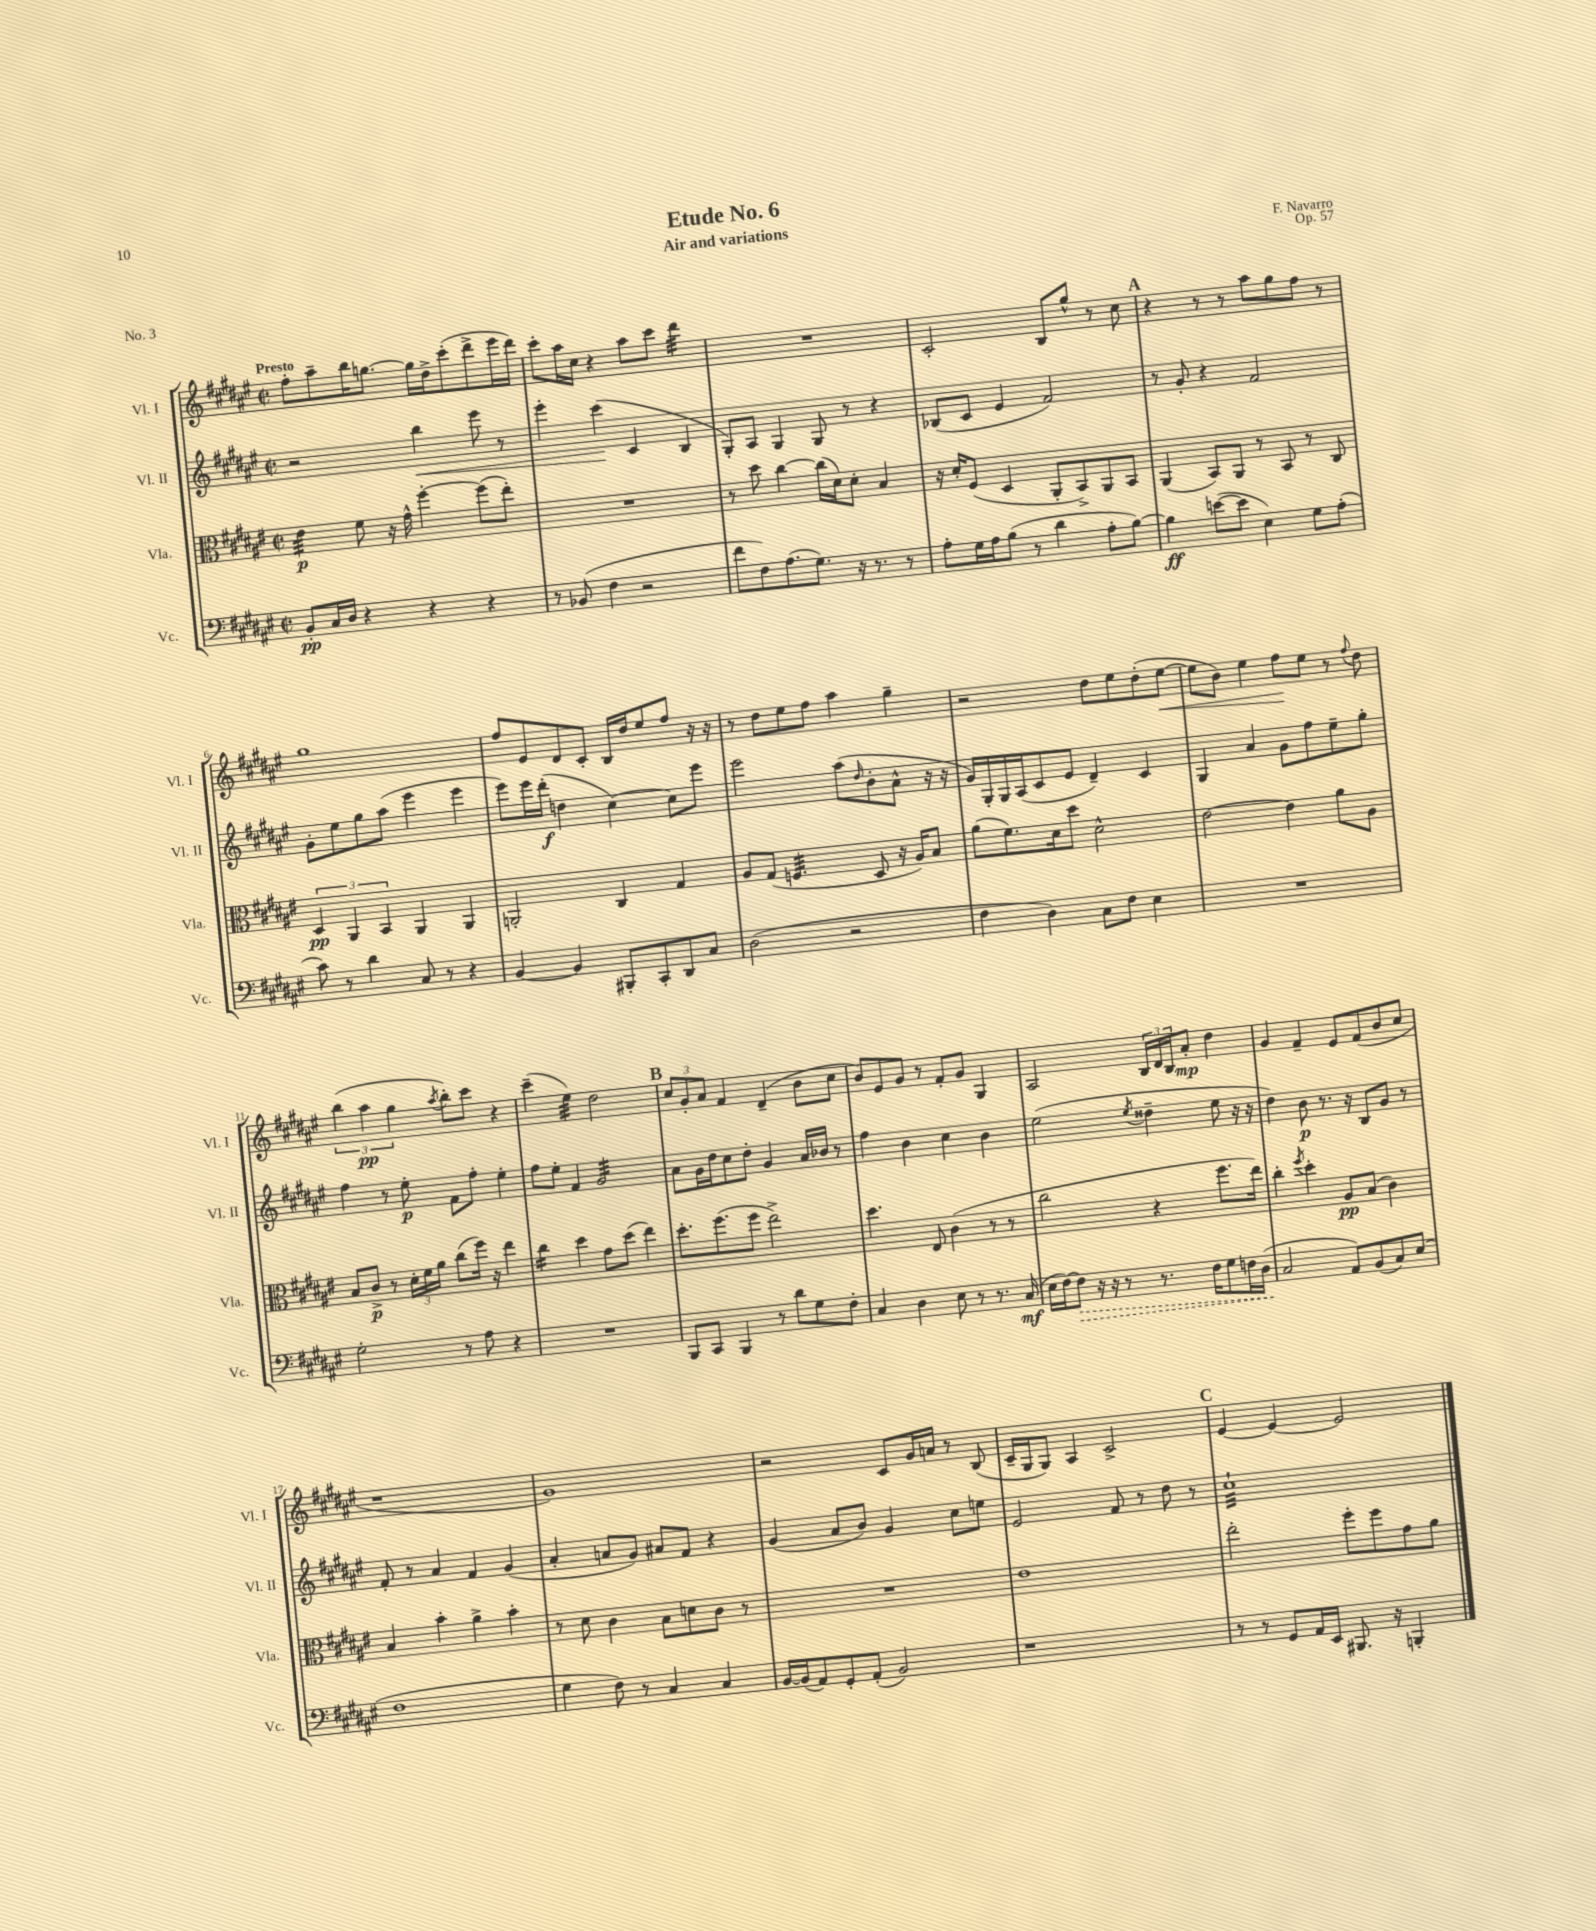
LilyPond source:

\header { title = "Etude No. 6" composer = "F. Navarro" subtitle = "Air and variations" opus = "Op. 57" piece = "No. 3" }
<<
\new StaffGroup <<
\new Staff = "s0" \with { instrumentName = "Vl. I" shortInstrumentName = "Vl. I" } {
    \clef treble \key fis \major \defaultTimeSignature \time 2/2 \tempo "Presto"
    fis''8-. ais''8-- b''16 g''8.~ g''16 dis''16-> cis'''8-.( dis'''8-> eis'''16 dis'''16) |
    cis'''8-. ais''16 cis''16 r4 ais''8 cis'''8 dis'''4:32 |
    R1 |
    cis'2-. b8 gis''8-^ r8 cis''8 |
    \mark \markup { \bold "A" } r4 r8 r8 ais''8 gis''8 fis''8 r8 |
    gis''1 |
    fis''8 eis'8 dis'8 cis'8-. b16 dis''16 eis''8 fis''8 r16 r16 |
    r8 dis''8 eis''8 fis''8 ais''4 gis''4-- |
    r2 dis''8 eis''8 dis''8-.( eis''8~\< |
    eis''8 b'8) eis''4 fis''8\! eis''8 r8 \appoggiatura { fis''8 } dis''8 |
    \tuplet 3/2 { b''4( ais''4\pp gis''4 } \acciaccatura { ais''8 } b''8-.) cis'''8 r4 |
    cis'''4--( eis''4:32) dis''2 |
    \mark \markup { \bold "B" } \tuplet 3/2 { cis''8 gis'8-. ais'8 } fis'4 dis'4--( b'8 cis''8 |
    b'8) eis'8 gis'8 r8 fis'8-. gis'8 gis4 |
    ais2 \tuplet 3/2 { b16 dis'16 b16 } ais'8-.\mp dis''4 |
    gis'4 fis'4-- eis'8 fis'8( b'8 cis''8 |
    r1 |
    gis'1) |
    r2 cis'8 gis'16 a'16 r8 b8( |
    cis'16-- gis16 gis8) ais4 cis'2-> |
    \mark \markup { \bold "C" } eis'4~ eis'4~ eis'2 \bar "|." |
}
\new Staff = "s1" \with { instrumentName = "Vl. II" shortInstrumentName = "Vl. II" } {
    \clef treble \key fis \major \defaultTimeSignature \time 2/2
    r2 b''4\< eis'''8 r8 |
    eis'''4-. cis'''4\!( cis'4 b4 |
    gis8-.) ais8 gis4 gis8 r8 r4 |
    bes8( cis'8 eis'4 fis'2) |
    \mark \markup { \bold "A" } r8 gis'8-. r4 fis'2 |
    gis'8-. eis''8 gis''8 ais''8( eis'''4 eis'''4 |
    eis'''8) eis'''16 dis'''16-.\f( d''4 cis''4~) cis''8 eis'''8 |
    eis'''2 ais''8( \grace { dis''16 } b'8-. ais'8-^ r16 r16 |
    gis'16) gis16-. gis16 ais16( cis'8 eis'8 dis'4--) cis'4 |
    gis4 ais'4 gis'8 fis''8 eis''8-- gis''8-. |
    fis''4 r8 eis''8-.\p fis'8 fis''8-. eis''4-. |
    fis''8 eis''8-. fis'4 gis'2:32 |
    \mark \markup { \bold "B" } ais'8 gis'16 dis''16 cis''8 dis''8-. gis'4 ais'16 bes'16 r8 |
    fis''4 b'4 cis''4 b'4 |
    eis''2( \acciaccatura { eis''8 } disis''4-- eis''8 r16 r16 |
    dis''4) b'8\p r8. r16 b8 gis'8 r8 |
    fis'8-. r8 ais'4 fis'4 gis'4( |
    ais'4-. a'8 gis'8) ais'8 fis'8 r4 |
    gis'4( ais'8 b'8) gis'4 cis''8 e''8 |
    eis'2 fis'8 r8 dis''8 r8 |
    \mark \markup { \bold "C" } cis''1:32-! \bar "|." |
}
\new Staff = "s2" \with { instrumentName = "Vla." shortInstrumentName = "Vla." } {
    \clef alto \key fis \major \defaultTimeSignature \time 2/2
    eis'4:32\p fis'8 r16 gis'16-^ fis''4~-. fis''8( eis''8-.) |
    R1 |
    r8 dis''8 cis''4~ cis''16( dis'16) dis'8-. b4 |
    r16 dis'16-. fis8( dis4 ais,8-. b,8->) ais,8 b,8 |
    \mark \markup { \bold "A" } ais,4( b,8) ais,8 r8 b,8 r8 cis8 |
    \tuplet 3/2 { dis4\pp ais,4 b,4 } ais,4 ais,4 |
    a,2-. cis4 gis4 |
    ais8 gis8( f4.:32 dis8 r16 ais16) b8 |
    ais'8( fis'8.) dis'16 dis''8 dis'2-^ |
    eis'2~ eis'4 ais'8 ais8 |
    b8 cis'8->\p r8 \tuplet 3/2 { dis'16-. fis'16 ais'16 } cis''8( fis''16) r16 eis''4 |
    cis''4:16 dis''4 gis'8 dis''8( eis''4) |
    \mark \markup { \bold "B" } dis''8.-. fis''8.( fis''8 eis''2->) |
    dis''4. eis8 cis'4( r8 r8 |
    cis''2 r4 fis''8. eis''16) |
    cis''4-. \acciaccatura { fis''8 } dis''4-. ais8\pp b8( cis'4) |
    b4 b'4-. ais'4-> b'4-. |
    r8 dis'8 cis'4 b8 d'8 cis'8 r8 |
    R1 |
    eis'1 |
    \mark \markup { \bold "C" } eis''2-. fis''8-. fis''8 gis'8 ais'8 \bar "|." |
}
\new Staff = "s3" \with { instrumentName = "Vc." shortInstrumentName = "Vc." } {
    \clef bass \key fis \major \defaultTimeSignature \time 2/2
    b,8-.\pp cis16 dis16 r4 r4 r4 |
    r8 bes,8( fis4 r2 |
    fis'8 fis8) ais8.( gis8.) r16 r8. r8 |
    ais8-. gis16 ais16 b8( r8 dis'4 ais8-. b8~) |
    \mark \markup { \bold "A" } b4\ff e'8~( e'8 eis4) gis8 ais8-.( |
    cis'8) r8 dis'4 cis8 r8 r4 |
    b,4~ b,4 bis,,8-. cis,8-. dis,8 cis8 |
    dis2( r2 |
    fis4 dis4) cis8 fis8 eis4 |
    R1 |
    gis2-. r8 ais8 r4 |
    R1 |
    \mark \markup { \bold "B" } b,,8 cis,8 b,,4 r8 dis'8 gis8 fis8-. |
    cis4 dis4 eis8 r8 r8. cis16\mf( |
    eis16 fis16~) \once \override Hairpin.style = #'dashed-line fis8\> r16 r16 r8 r8. fis16 gis8 f16 dis16( |
    cis2\! ais,8) b,8( cis8) eis8( |
    fis1 |
    gis4 fis8) r8 cis4 cis4 |
    b,16~ b,16( ais,8) gis,8-. ais,8-.( b,2) |
    r1 |
    \mark \markup { \bold "C" } r8 r8 gis,8 ais,16 eis,16 bis,,8. r16 b,,4-. \bar "|." |
}
>>
>>
